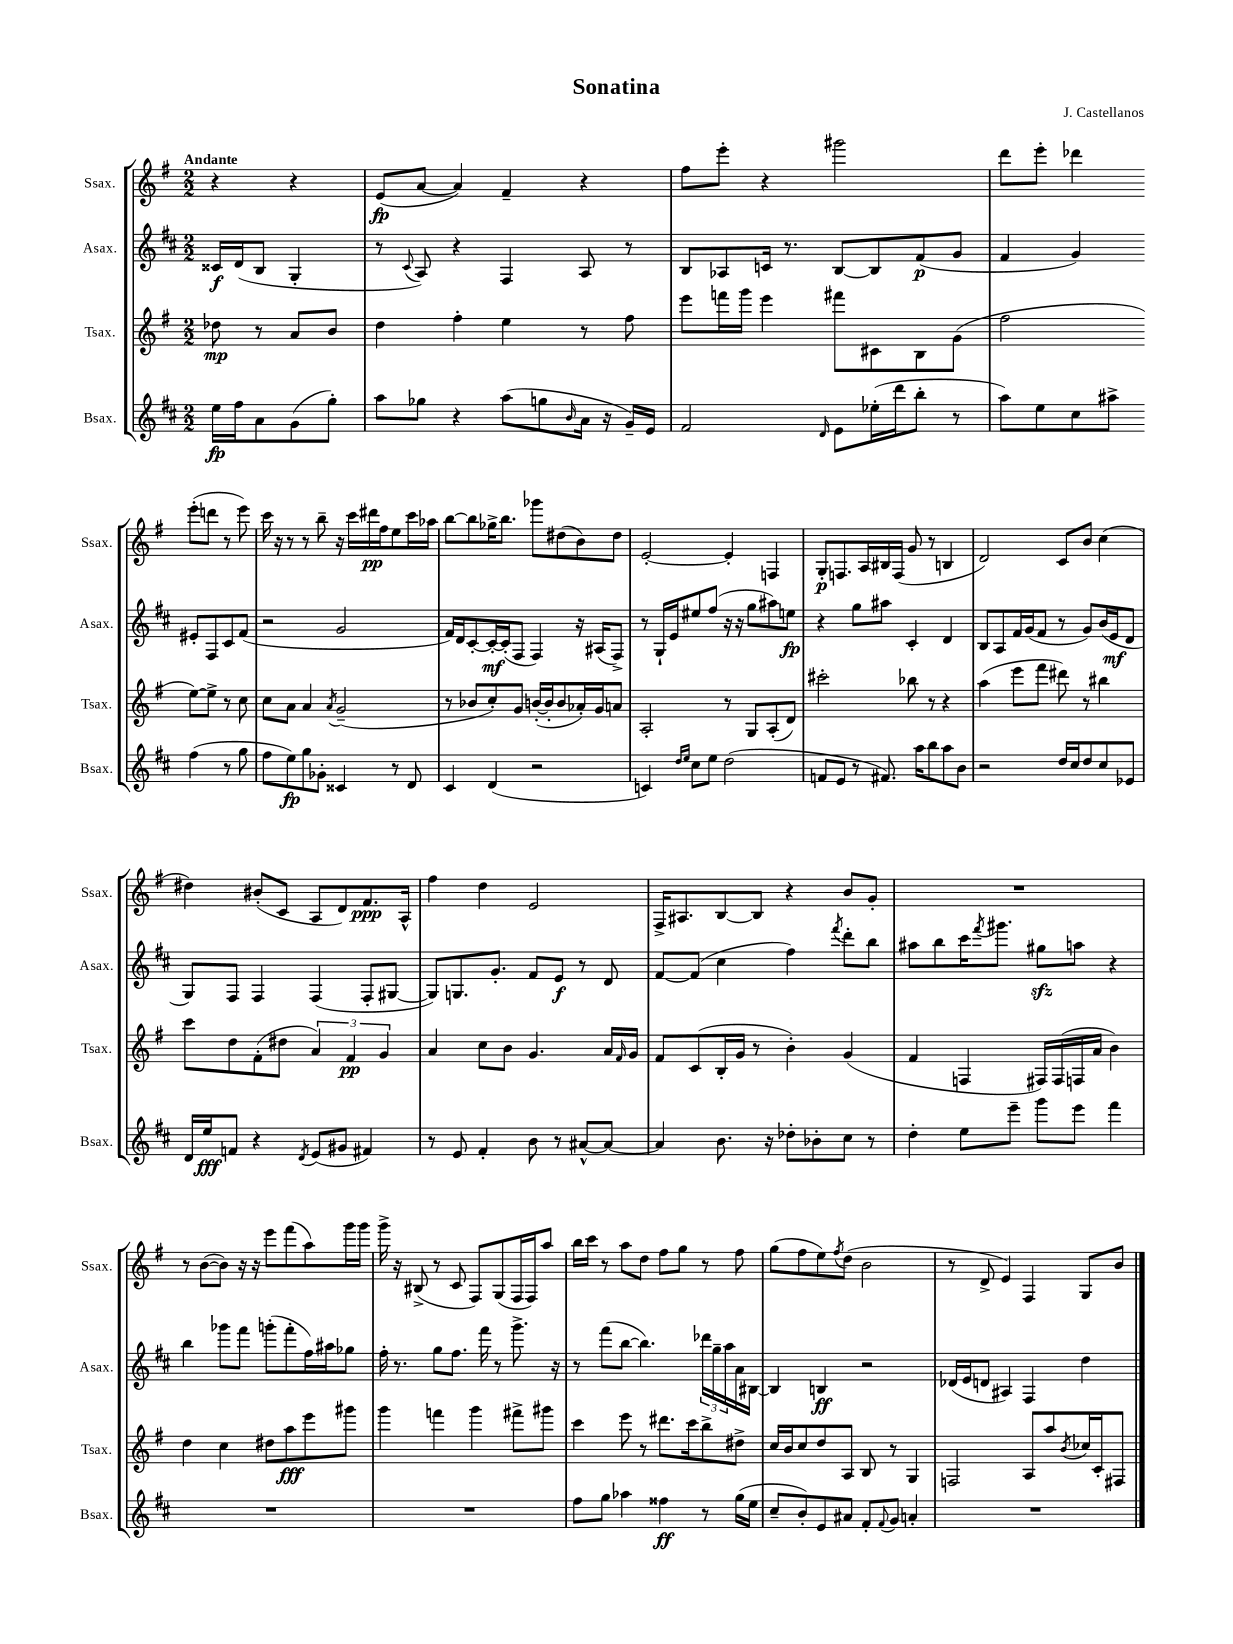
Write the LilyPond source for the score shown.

\header { title = "Sonatina" composer = "J. Castellanos" }
<<
\new StaffGroup <<
\new Staff = "s0" \with { instrumentName = "Ssax." shortInstrumentName = "Ssax." } {
    \clef treble \key g \major \numericTimeSignature \time 2/2 \partial 2 \tempo "Andante"
    r4 r4 |
    e'8\fp( a'8~ a'4) fis'4-- r4 |
    fis''8 e'''8-. r4 gis'''2 |
    d'''8 e'''8-. des'''4 e'''8-.( d'''8 r8 e'''8) |
    c'''16 r16 r8 r8 b''8-- r16 c'''16 dis'''16\pp fis''16 e''8 c'''16 aes''16 |
    b''8~ b''8 ges''16-> b''8. ges'''8 dis''8( b'8) dis''8 |
    e'2~-. e'4-. f4 |
    g8-.\p f8. a16 bis16 f16( g'8 r8 b4 |
    d'2) c'8 b'8 c''4( |
    dis''4) bis'8-.( c'8 a8 d'8) fis'8.\ppp a16-^ |
    fis''4 d''4 e'2 |
    fis16-> ais8. b8~ b8 r4 b'8 g'8-. |
    R1 |
    r8 b'8~( b'8) r16 r16 e'''8 fis'''8( a''8) g'''16 g'''16 |
    g'''16-> r16 bis8->( r8 c'8 fis8) g8( fis16 fis16) a''8 |
    b''16 c'''16 r8 a''8 d''8 fis''8 g''8 r8 fis''8 |
    g''8( fis''8 e''8) \acciaccatura { fis''8 } d''8( b'2 |
    r8 d'8-> e'4) fis4 g8 b'8 \bar "|." |
}
\new Staff = "s1" \with { instrumentName = "Asax." shortInstrumentName = "Asax." } {
    \clef treble \key d \major \numericTimeSignature \time 2/2 \partial 2
    cisis'16\f d'16( b8 g4-. |
    r8 \appoggiatura { cis'8 } a8) r4 fis4 a8 r8 |
    b8 aes8 c'16 r8. b8~ b8 fis'8\p( g'8 |
    fis'4 g'4) eis'8-. fis8 cis'8 fis'8( |
    r2 g'2 |
    fis'16) d'16 cis'8~-. cis'16~-.\mf cis'16-.( fis8 fis4) r16 ais16( fis8->) |
    r8 g16-! e'16 eis''8 fis''8( r16 r16 g''8 ais''8) e''8\fp |
    r4 g''8 ais''8 cis'4-. d'4 |
    b8 a8 fis'16 g'16( fis'8 r8 g'8) b'16( e'16\mf d'8 |
    g8) fis8 fis4 fis4( fis8-. gis8~ |
    gis8) g8. g'8.-. fis'8 e'8\f r8 d'8 |
    fis'8~ fis'8( cis''4 fis''4) \acciaccatura { fis'''8 } d'''8-. b''8 |
    ais''8 b''8 cis'''16 \acciaccatura { fis'''8 } gis'''8. gis''8\sfz a''8 r4 |
    b''4 ges'''8 fis'''8 g'''8-.( fis'''8-. fis''16) ais''16 ges''8 |
    fis''16-. r8. g''8 fis''8. fis'''16 r8 g'''8.-> r16 |
    r8 fis'''8( b''8~ b''4.) \tuplet 3/2 { des'''16 g''16-- a''16 } a'16 bis16~ |
    bis4 b4\ff r2 |
    des'16( e'16 d'8 ais4) fis4 d''4 \bar "|." |
}
\new Staff = "s2" \with { instrumentName = "Tsax." shortInstrumentName = "Tsax." } {
    \clef treble \key g \major \numericTimeSignature \time 2/2 \partial 2
    des''8\mp r8 a'8 b'8 |
    d''4 fis''4-. e''4 r8 fis''8 |
    e'''8 f'''16 g'''16 e'''4 fis'''8 cis'8 b8 g'8( |
    fis''2 e''8~) e''8-> r8 c''8 |
    c''8 a'8 a'4 \acciaccatura { a'8 } g'2--( |
    r8 bes'8 c''8-.) g'8 b'16~-.( b'16-. b'8 aes'16-.) g'16 a'8 |
    a2-. r8 g8 a8-.( d'8) |
    cis'''2-. bes''8 r8 r4 |
    a''4( e'''8 fis'''8 dis'''8) r8 bis''4 |
    c'''8 d''8 fis'8-.( dis''8 \tuplet 3/2 { a'4) fis'4\pp g'4 } |
    a'4 c''8 b'8 g'4. a'16 \grace { fis'16 } g'16 |
    fis'8 c'8( b16-. g'16 r8 b'4-.) g'4( |
    fis'4 f4 fis16) fis16( f16 a'16 b'4) |
    d''4 c''4 dis''8 a''8\fff e'''8 gis'''8 |
    g'''4 f'''4 g'''4 fis'''8-> gis'''8 |
    c'''4 e'''8 r8 dis'''8. c'''16 b''8-> dis''8-> |
    c''16 b'16 c''8 d''8 a8 b8 r8 g4 |
    f2 a8 a''8 \acciaccatura { b'8 } ces''16 c'16-. fis8 \bar "|." |
}
\new Staff = "s3" \with { instrumentName = "Bsax." shortInstrumentName = "Bsax." } {
    \clef treble \key d \major \numericTimeSignature \time 2/2 \partial 2
    e''16\fp fis''16 a'8 g'8( g''8-.) |
    a''8 ges''8 r4 a''8( g''8 \grace { b'16 } a'16 r16 g'16--) e'16 |
    fis'2 \grace { d'16 } e'8 ees''16-.( d'''16 b''8-. r8 |
    a''8) e''8 cis''8 ais''8-> fis''4( r8 g''8 |
    fis''8 e''8\fp) g''8 ges'8-. cisis'4 r8 d'8 |
    cis'4 d'4( r2 |
    c'4) \grace { d''16 e''16 } cis''8 e''8 d''2( |
    f'8 e'8 r8 fis'8.) a''16 b''8 a''8 b'8 |
    r2 d''16 cis''16 d''8 cis''8 ees'8 |
    d'16 e''16\fff f'8 r4 \acciaccatura { d'8 } e'8( gis'8 fis'4) |
    r8 e'8 fis'4-. b'8 r8 ais'8~-^ ais'8~ |
    ais'4 b'8. r16 des''8-. bes'8-. cis''8 r8 |
    d''4-. e''8 e'''8-- g'''8 e'''8 fis'''4 |
    R1 |
    R1 |
    fis''8 g''8 aes''4 fisis''4\ff r8 g''16( e''16 |
    cis''8-- b'8-.) e'8 ais'8 fis'8-. \appoggiatura { fis'8 } g'8 a'4-. |
    R1 \bar "|." |
}
>>
>>
\layout { \context { \Score \remove "Bar_number_engraver" } }
